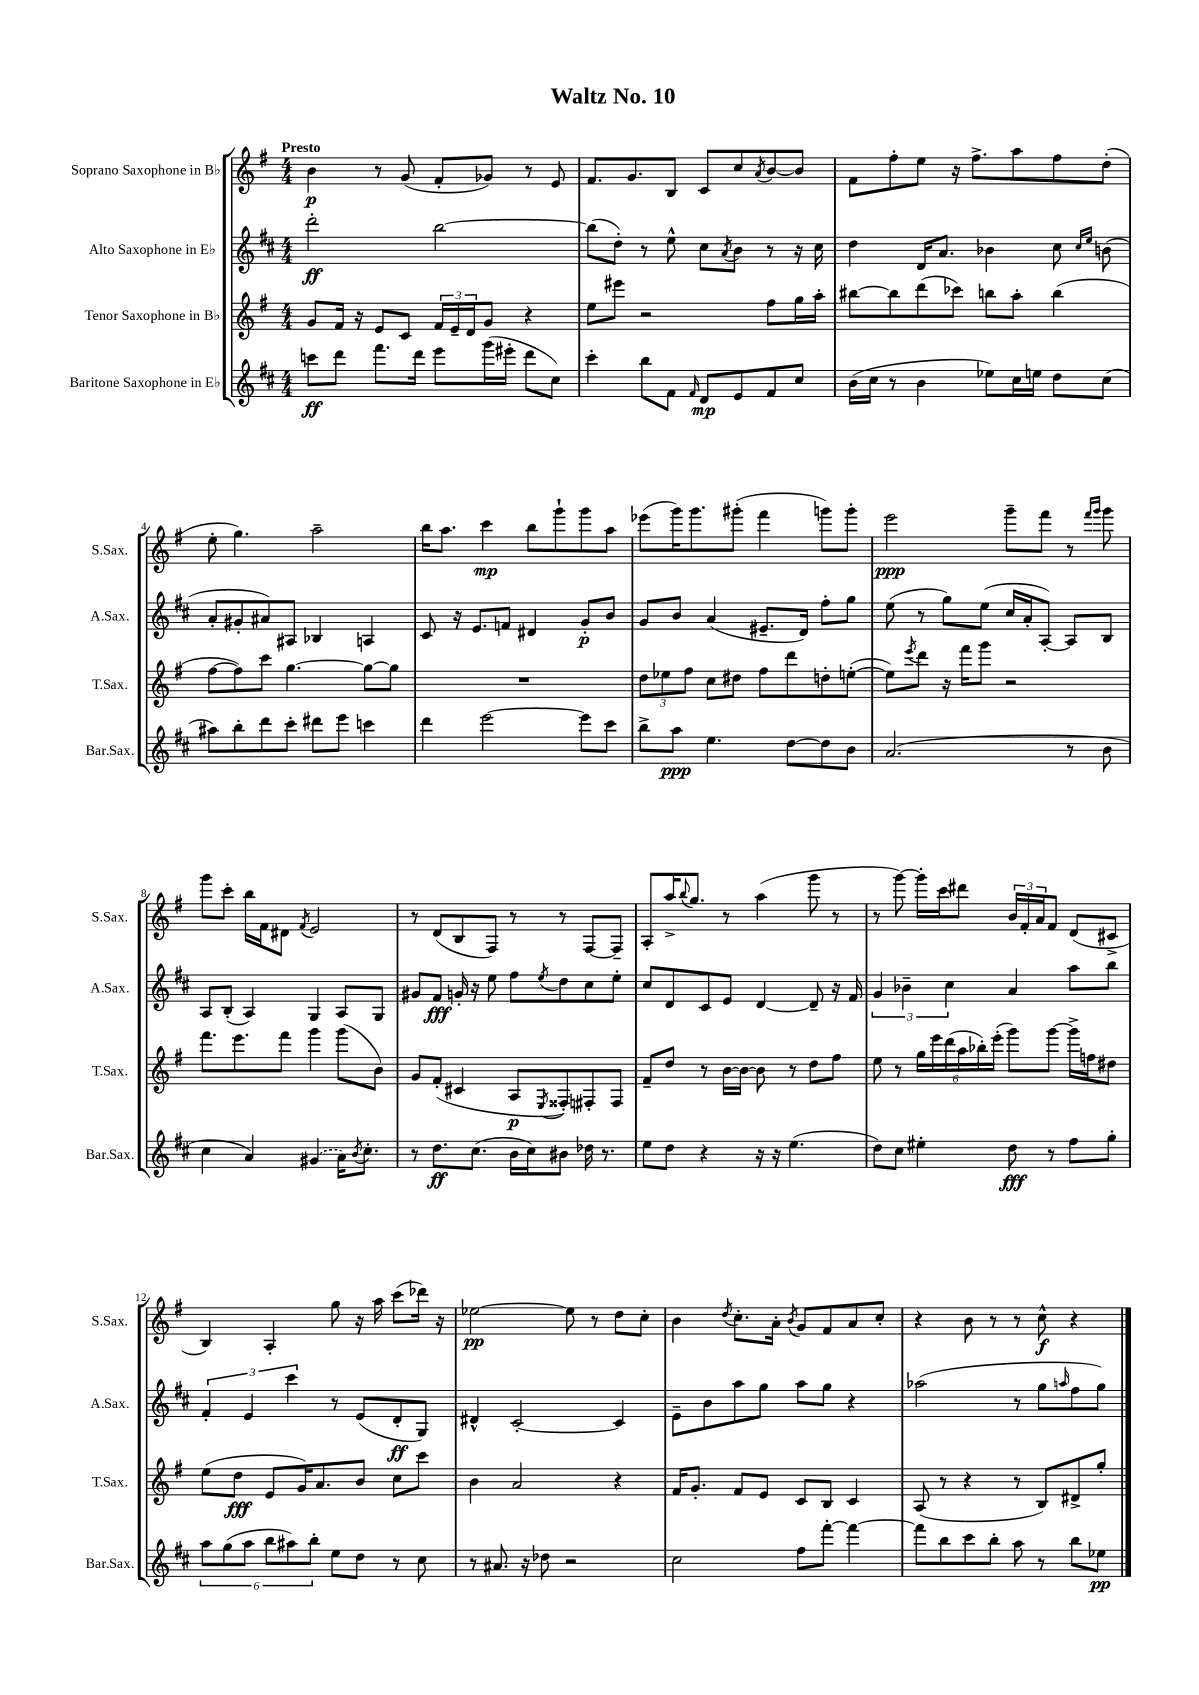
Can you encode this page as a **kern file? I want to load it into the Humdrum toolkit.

**kern	**dynam	**kern	**dynam	**kern	**dynam	**kern	**dynam
*part4	*part4	*part3	*part3	*part2	*part2	*part1	*part1
*staff4	*staff4	*staff3	*staff3	*staff2	*staff2	*staff1	*staff1
*I"Baritone Saxophone in E♭	*	*I"Tenor Saxophone in B♭	*	*I"Alto Saxophone in E♭	*	*I"Soprano Saxophone in B♭	*
*I'Bar.Sax.	*	*I'T.Sax.	*	*I'A.Sax.	*	*I'S.Sax.	*
*clefG2	*	*clefG2	*	*clefG2	*	*clefG2	*
*k[f#c#]	*	*k[f#]	*	*k[f#c#]	*	*k[f#]	*
*M4/4	*	*M4/4	*	*M4/4	*	*M4/4	*
=1	=1	=1	=1	=1	=1	=1	=1
!	!	!	!	!	!	!LO:TX:a:B:t=Presto	!
8cccn\L	ff	8g/L	.	2ddd'\	ff	4b\	p
8ddd\J	.	16f#/Jk	.	.	.	.	.
.	.	16r	.	.	.	.	.
8.fff#\L	.	8e/L	.	.	.	8r	.
.	.	8c/J	.	.	.	(8g/	.
16ddd\Jk	.	.	.	.	.	.	.
8eee\L	.	24f#/LL	.	[2bb\	.	8f#'/L	.
.	.	24e~/	.	.	.	.	.
.	.	24d/J	.	.	.	.	.
(16ggg\L	.	8g/J	.	.	.	8g-X/J)	.
16eee#X'\JJ	.	.	.	.	.	.	.
8ddd\L	.	4r	.	.	.	8r	.
8cc#\J)	.	.	.	.	.	8e/	.
=2	=2	=2	=2	=2	=2	=2	=2
4ccc#'\	.	8ee\L	.	(8bb\L]	.	8.f#/L	.
.	.	8eee#X\J	.	8dd'\J)	.	.	.
.	.	.	.	.	.	8.g/	.
8bb\L	.	2r	.	8r	.	.	.
8f#\J	.	.	.	8ee^^\	.	8B/J	.
16qqf#/	.	.	.	.	.	.	.
8d/L	mp	.	.	8cc#\L	.	8c/L	.
.	.	.	.	8qa/	.	.	.
8e/	.	.	.	8b\J	.	8cc/	.
.	.	.	.	.	.	8qa/	.
8f#/	.	8ff#\L	.	8r	.	[8b/	.
8cc#/J	.	16gg\L	.	16r	.	8b/J]	.
.	.	16aa'\JJ	.	16cc#\	.	.	.
=3	=3	=3	=3	=3	=3	=3	=3
(16b\LL	.	[8bb#X\L	.	4dd\	.	8f#\L	.
16cc#\JJ	.	.	.	.	.	.	.
8r	.	8bb#\]	.	.	.	8ff#'\	.
4b\	.	(8ddd\	.	16d/KL	.	8ee\J	.
.	.	.	.	8.a/J	.	.	.
.	.	8ccc-X\J)	.	.	.	16r	.
.	.	.	.	.	.	8.ff#^\L	.
8ee-X\L)	.	8bbn\L	.	4b-X\	.	.	.
16cc#\L	.	8aa'\J	.	.	.	8aa\	.
16een\JJ	.	.	.	.	.	.	.
8dd\L	.	(4bb\	.	8cc#\	.	8ff#\	.
.	.	.	.	16qqcc#/LL	.	.	.
.	.	.	.	16qqee/JJ	.	.	.
(8cc#\J	.	.	.	(8bn\	.	(8dd'\J	.
!!LO:LB:g=z
=4	=4	=4	=4	=4	=4	=4	=4
8aa#X\L)	.	[8ff#\L	.	8a'/L	.	8ee'\	.
8bb'\	.	8ff#\])	.	8g#X'/	.	4.gg\)	.
8ddd\	.	8ccc\J	.	8a#X/)	.	.	.
8ccc#'\J	.	[4.gg\	.	8A#X/J	.	.	.
8ddd#X\L	.	.	.	4B-X/	.	2aa~\	.
8eee\J	.	.	.	.	.	.	.
4cccn\	.	8gg\L_	.	4An/	.	.	.
.	.	8gg\J]	.	.	.	.	.
=5	=5	=5	=5	=5	=5	=5	=5
4ddd\	.	1r	.	8c#/	.	16bb\KL	.
.	.	.	.	.	.	8.aa\J	.
.	.	.	.	16r	.	.	.
.	.	.	.	8.e/L	.	.	.
[2eee\	.	.	.	.	.	4ccc\	mp
.	.	.	.	8fn/J	.	.	.
.	.	.	.	4d#X/	.	8bb\L	.
.	.	.	.	.	.	8ggg`\	.
8eee\L]	.	.	.	8g'/L	p	8ggg\	.
8ccc#\J	.	.	.	8b/J	.	8aa\J	.
=6	=6	=6	=6	=6	=6	=6	=6
8bb^\L	.	12dd\L	.	8g/L	.	(8eee-X\L	.
.	.	12ee-X\	.	.	.	.	.
8aa\J	ppp	.	.	8b/J	.	16ggg\K)	.
.	.	12ff#\J	.	.	.	.	.
.	.	.	.	.	.	8.ggg\	.
4.ee\	.	8cc\L	.	(4a/	.	.	.
.	.	8dd#X\J	.	.	.	(8ggg#X'\J	.
.	.	8ff#\L	.	8.e#X~/L	.	4fff#\	.
[8dd\L	.	8ddd\	.	.	.	.	.
.	.	.	.	16d/Jk)	.	.	.
8dd\]	.	8ddn'\	.	8ff#'\L	.	8gggn\L)	.
8b\J	.	([8een'\J	.	8gg\J	.	8ggg'\J	.
=7	=7	=7	=7	=7	=7	=7	=7
(2.a/	.	8ee\L])	.	(8ee\	.	2eee\	ppp
.	.	8qeee/	.	.	.	.	.
.	.	8ddd\J	.	8r	.	.	.
.	.	16r	.	8gg\L)	.	.	.
.	.	16fff#\KL	.	.	.	.	.
.	.	8ggg\J	.	(8ee\J	.	.	.
.	.	2r	.	16cc#/LL	.	8ggg~\L	.
.	.	.	.	16a'/J	.	.	.
.	.	.	.	[8A'/J)	.	8fff#\J	.
8r	.	.	.	8A/L]	.	8r	.
.	.	.	.	.	.	16qqfff#/LL	.
.	.	.	.	.	.	16qqggg/JJ	.
8b\	.	.	.	8B/J	.	8ggg\	.
!!LO:LB:g=z
=8	=8	=8	=8	=8	=8	=8	=8
4cc#\	.	8.fff#\L	.	8A/L	.	8ggg\L	.
.	.	.	.	(8B'/J	.	8ccc'\J	.
.	.	8.eee\	.	.	.	.	.
4a/)	.	.	.	4A/)	.	16bb\LL	.
.	.	.	.	.	.	16f#\J	.
.	.	8fff#\J	.	.	.	8d#X\J	.
.	.	.	.	.	.	8qf#/	.
(4g#X/	.	4ggg\	.	4G/	.	2e/	.
16a\KL)	.	(8ggg\L	.	8A/L	.	.	.
8qb/	.	.	.	.	.	.	.
8.cc#'\J	.	.	.	.	.	.	.
.	.	8b\J)	.	8G/J	.	.	.
=9	=9	=9	=9	=9	=9	=9	=9
8r	.	8g/L	.	8g#X/L	.	8r	.
8.dd\L	ff	(8f#'/J	.	8f#/J	fff	(8d/L	.
.	.	4c#X/	.	16gn'/	.	8B/	.
(8.cc#\J	.	.	.	16r	.	.	.
.	.	.	.	8ee\	.	8F#/J)	.
16b\LL	.	8A/L	p	8ff#\L	.	8r	.
16cc#\J)	.	.	.	.	.	.	.
.	.	8qE/	.	8qee/	.	.	.
8b#X\J	.	8F##X'/)	.	8dd\	.	8r	.
16dd-X\	.	8F#X'/	.	8cc#\	.	[8F#/L	.
8.r	.	.	.	.	.	.	.
.	.	8F#/J	.	8ee'\J	.	8F#~/J]	.
=10	=10	=10	=10	=10	=10	=10	=10
8ee\L	.	8f#~/L	.	8cc#/L	.	8A'/L	.
8dd\J	.	8dd/J	.	8d/	.	16aa^/K	.
.	.	.	.	.	.	8qqbb/	.
.	.	.	.	.	.	8.gg/J	.
4r	.	8r	.	8c#/	.	.	.
.	.	[16b\LL	.	8e/J	.	8r	.
.	.	16b\JJ_	.	.	.	.	.
16r	.	8b\]	.	[4d/	.	(4aa\	.
16r	.	.	.	.	.	.	.
(4.ee\	.	8r	.	.	.	.	.
.	.	8dd\L	.	8d~/]	.	8ggg\	.
.	.	8ff#\J	.	16r	.	8r	.
.	.	.	.	16f#/	.	.	.
=11	=11	=11	=11	=11	=11	=11	=11
8dd\L)	.	8ee\	.	6g/	.	8r	.
8cc#\J	.	8r	.	.	.	[8ggg\)	.
.	.	.	.	6b-X~\	.	.	.
4ee#X'\	.	24gg\LL	.	.	.	16ggg'\LL]	.
.	.	24eee\	.	.	.	.	.
.	.	.	.	.	.	16ccc\J	.
.	.	(24ddd\	.	6cc#\	.	.	.
.	.	24aa\	.	.	.	8ddd#X\J	.
.	.	24bb-X'\)	.	.	.	.	.
.	.	(24eee'\JJ	.	.	.	.	.
8dd\	fff	8ggg\L)	.	4a/	.	24b/LL	.
.	.	.	.	.	.	24f#'/	.
.	.	.	.	.	.	24a/J	.
8r	.	[8ggg\J	.	.	.	8f#/J	.
8ff#\L	.	16ggg^\LL]	.	8aa\L	.	(8d/L	.
.	.	16ffn\J	.	.	.	.	.
8gg'\J	.	8dd#X\J	.	8bb\J	.	8c#X^/J	.
!!LO:LB:g=z
=12	=12	=12	=12	=12	=12	=12	=12
12aa\L	.	(8ee\L	.	6f#'/	.	4B/)	.
(12gg\	.	.	.	.	.	.	.
.	.	8dd\J	fff	.	.	.	.
12aa\J	.	.	.	6e/	.	.	.
12bb\L	.	8e/L	.	.	.	4A'/	.
12aa#X\)	.	.	.	6ccc#\	.	.	.
.	.	16g/K)	.	.	.	.	.
12bb'\J	.	.	.	.	.	.	.
.	.	8.a/	.	.	.	.	.
8ee\L	.	.	.	8r	.	8gg\	.
8dd\J	.	8b/J	.	(8e/L	.	16r	.
.	.	.	.	.	.	16aa\	.
8r	.	8cc\L	.	8d'/	ff	(8ccc\L	.
8cc#\	.	8ccc\J	.	8G/J)	.	16ddd-X\Jk)	.
.	.	.	.	.	.	16r	.
=13	=13	=13	=13	=13	=13	=13	=13
8r	.	4b\	.	4d#X^^/	.	[2ee-X\	pp
8.a#X/	.	.	.	.	.	.	.
.	.	2a/	.	[2c#'/	.	.	.
16r	.	.	.	.	.	.	.
8dd-X\	.	.	.	.	.	.	.
2r	.	.	.	.	.	8ee-\]	.
.	.	.	.	.	.	8r	.
.	.	4r	.	4c#/]	.	8dd\L	.
.	.	.	.	.	.	8cc'\J	.
=14	=14	=14	=14	=14	=14	=14	=14
2cc#\	.	16f#/KL	.	8e~\L	.	4b\	.
.	.	8.g'/J	.	.	.	.	.
.	.	.	.	8b\	.	.	.
.	.	.	.	.	.	8qdd/	.
.	.	8f#/L	.	8aa\	.	8.cc'\L	.
.	.	8e/J	.	8gg\J	.	.	.
.	.	.	.	.	.	16a'\Jk	.
.	.	.	.	.	.	8qb/	.
8ff#\L	.	8c/L	.	8aa\L	.	8g/L	.
[8fff#'\J	.	8B/J	.	8gg\J	.	8f#/	.
4fff#\_	.	4c/	.	4r	.	8a/	.
.	.	.	.	.	.	8cc'/J	.
=15	=15	=15	=15	=15	=15	=15	=15
8fff#\L]	.	(8A/	.	(2aa-X\	.	4r	.
8bb\	.	8r	.	.	.	.	.
8ccc#\	.	4r	.	.	.	8b\	.
8bb'\J	.	.	.	.	.	8r	.
8aa\	.	8r	.	8r	.	8r	.
8r	.	8B/L)	.	8gg\L	.	8cc^^\	f
.	.	.	.	16qqaan/	.	.	.
8bb\L	.	8d#X^/	.	8ff#\	.	4r	.
8ee-X\J	pp	8gg'/J	.	8gg\J)	.	.	.
==	==	==	==	==	==	==	==
*-	*-	*-	*-	*-	*-	*-	*-
